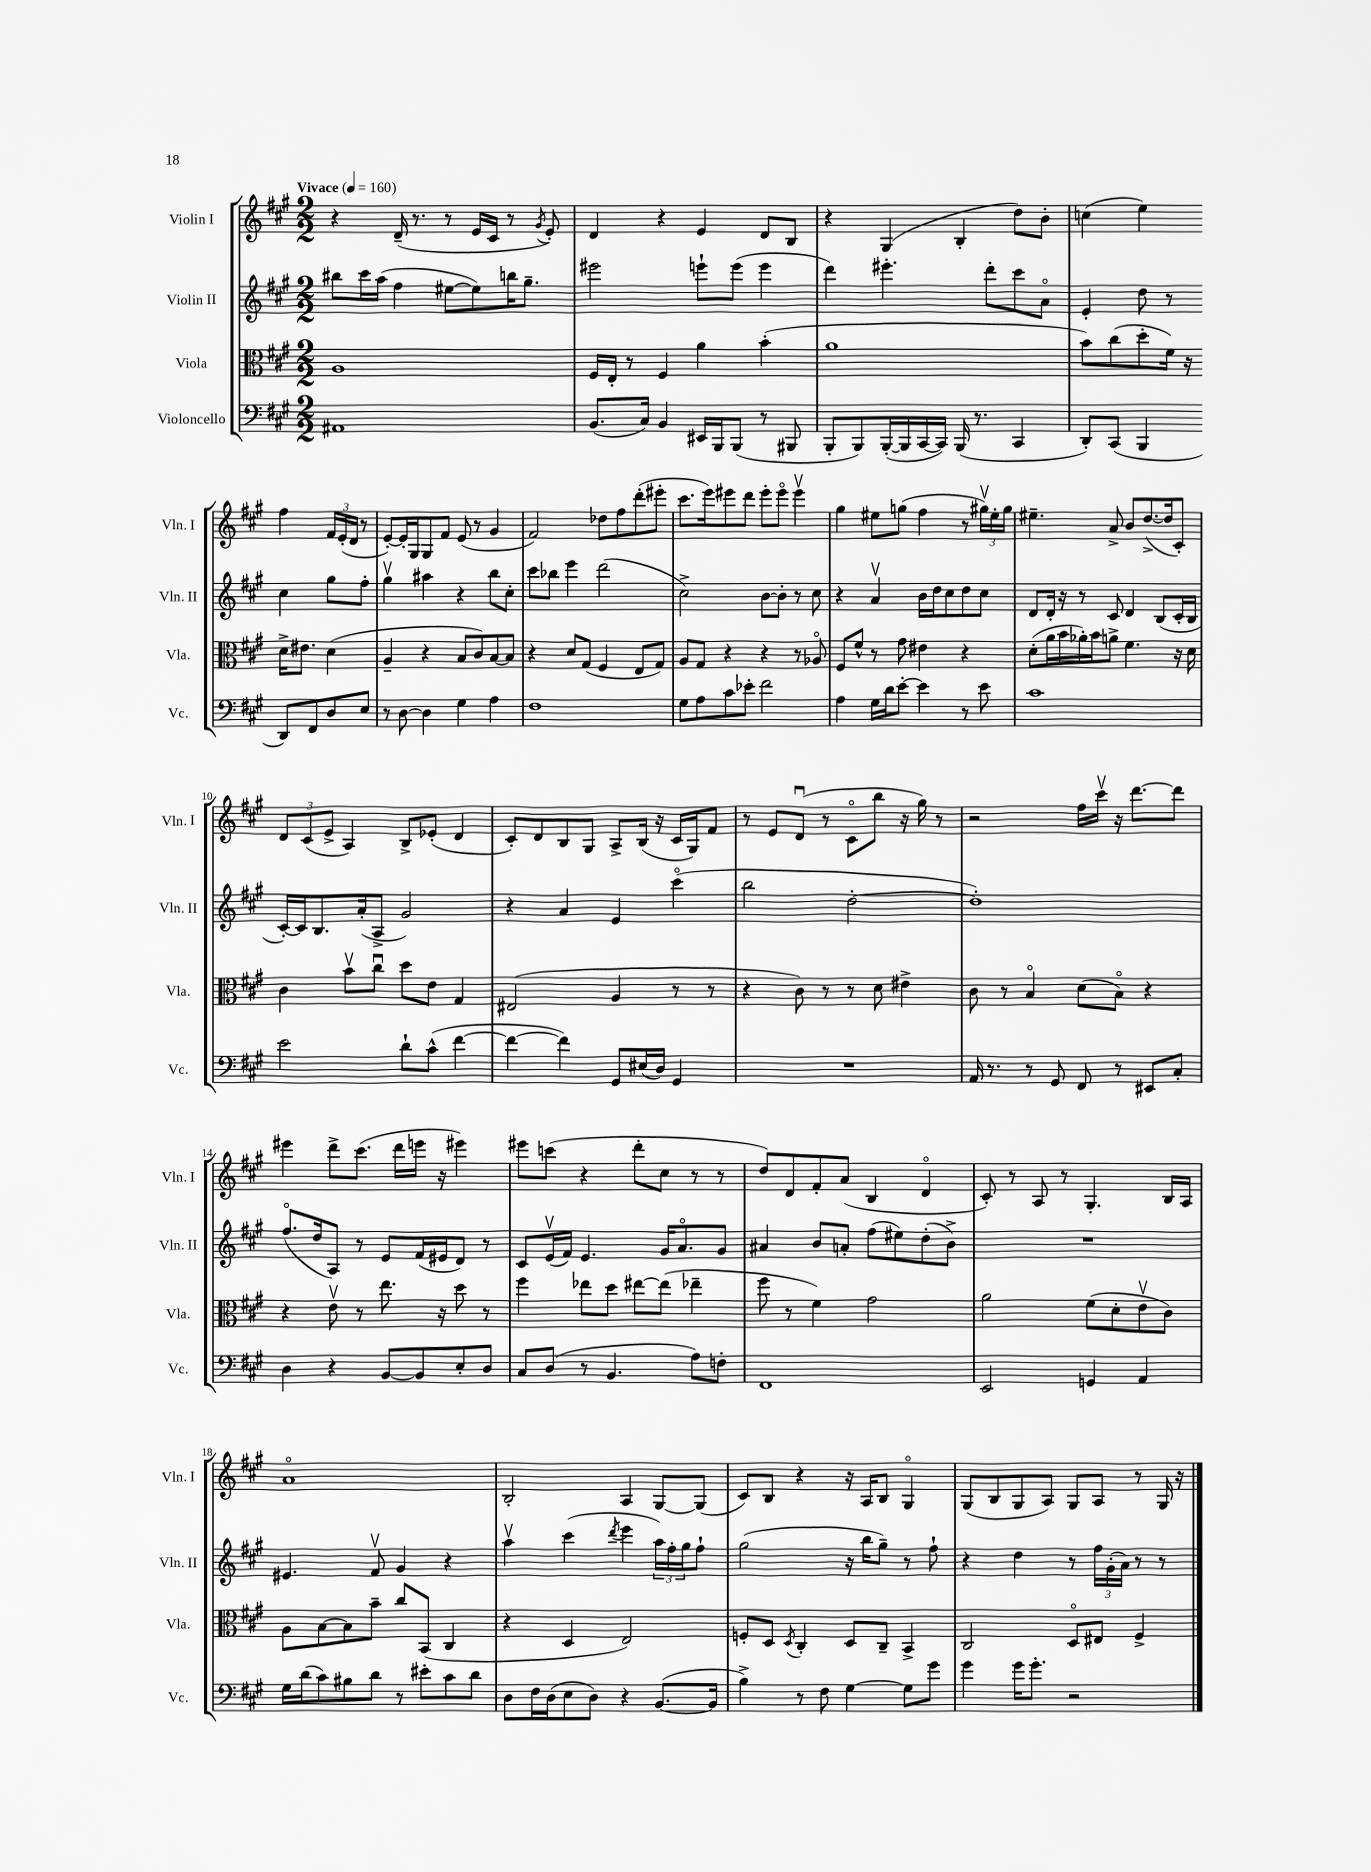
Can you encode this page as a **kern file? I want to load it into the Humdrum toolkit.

**kern	**kern	**kern	**kern
*part4	*part3	*part2	*part1
*staff4	*staff3	*staff2	*staff1
*I"Violoncello	*I"Viola	*I"Violin II	*I"Violin I
*I'Vc.	*I'Vla.	*I'Vln. II	*I'Vln. I
*clefF4	*clefC3	*clefG2	*clefG2
*k[f#c#g#]	*k[f#c#g#]	*k[f#c#g#]	*k[f#c#g#]
*M2/2	*M2/2	*M2/2	*M2/2
*MM160	*MM160	*MM160	*MM160
=1	=1	=1	=1
!	!	!	!LO:TX:a:B:t=Vivace
1AA#X	1A	8bb#X\L	4r
.	.	16ccc#\L	.
.	.	(16aa\JJ	.
.	.	4ff#\	(16d~/
.	.	.	8.r
.	.	[8ee#X\L	8r
.	.	8ee#\])	16e/LL
.	.	.	16c#/JJ
.	.	16bbn\K	8r
.	.	8.gg#~\J	.
.	.	.	8qg#/
.	.	.	8e'/)
=2	=2	=2	=2
(8.BB/L	16F#/LL	2eee#X\	4d/
.	16E'/JJ	.	.
.	8r	.	.
16C#/Jk)	.	.	.
4BB/	4F#/	.	4r
16EE#X/LL	4a\	8eeen`\L	4e/
16BBB/J	.	.	.
(8BBB/J	.	(8eee\J	.
8r	(4b'\	4eee\	8d/L
8BBB#X/	.	.	8B/J
=3	=3	=3	=3
8BBB'/L	1a	4ddd\)	4r
8BBB/)	.	.	.
([16BBB'/L	.	4.eee#X'\	(4G#/
16BBB/]	.	.	.
[16CC#/	.	.	.
16CC#/JJ])	.	.	.
(16BBB/	.	.	4B'/
8.r	.	.	.
.	.	8ddd'\L	.
4CC#/	.	8ccc#\	8dd\L)
.	.	8a\J	8b'\J
=4	=4	=4	=4
8DD'/L)	8b\L)	4e'/	(4ccn\
(8CC#/J	(8cc#\	.	.
4BBB/	8dd'\	8dd\	4ee\)
.	16f#\Jk)	8r	.
.	16r	.	.
8DD/L)	16d^\KL	4cc#\	4ff#\
.	8.e#X\J	.	.
8FF#/	.	.	.
8D/	(4d\	8gg#\L	24f#/LL
.	.	.	(24e'/
.	.	.	24d/JJ
8E/J	.	8ff#'\J	8r
!!LO:LB:g=z
=5	=5	=5	=5
8r	4A~/	4gg#v\	[8e'/L)
[8D\	.	.	16e'/L]
.	.	.	16G#/J
4D\]	4r	4aa#X\	8G#/
.	.	.	8f#/J
4G#\	8B/L	4r	(8e/
.	8c#/)	.	8r
4A\	[8B/	8bb\L	4g#/
.	8B/J]	8cc#'\J	.
=6	=6	=6	=6
1F#	4r	8ccc#\L	2f#/)
.	.	8bb-X\J	.
.	8d/L	4eee\	.
.	(8G#/J	.	.
.	4F#/	(2ddd\	8dd-X\L
.	.	.	8ff#\
.	8E/L	.	(8ddd'\
.	8G#/J)	.	8eee#X'\J
=7	=7	=7	=7
8G#\L	8A/L	2cc#^\)	8.ccc#\L
8A\	8G#/J	.	.
.	.	.	16eee\k)
8c#\	4r	.	8eee#X\
8e-X'\J	.	.	8ddd\J
2f#\	4r	[8b\L	8eee#'\L
.	.	8b'\J]	8eee#\J
.	8r	8r	4eee#v\
.	8A-X/	8cc#\	.
=8	=8	=8	=8
4A\	8F#/L	4r	4gg#\
.	8f#^^/J	.	.
16G#\LL	8r	4av/	8ee#X\L
16d\J	.	.	.
[8e'\J	8g#\	.	(8ggn\J
4e\]	4e#X\	16b\LL	4ff#\
.	.	16dd\J	.
.	.	8cc#\	.
8r	4r	8dd\	8r
8e\	.	8cc#\J	24gg#Xv\LL)
.	.	.	24ee#'\
.	.	.	24gg#\JJ
=9	=9	=9	=9
1c#	(8d'\L	8d/L	4.ee#X~\
.	16a\L	16d'/Jk	.
.	16b\	16r	.
.	16a-X'\)	8r	.
.	16b\J	.	.
.	8an^\J	8c#/	8a^/
.	4.f#\	4d/	8b/L
.	.	.	([8.dd^/
.	.	(8B/L	.
.	.	.	16dd/k]
.	16r	16c#'/L	8c#'/J)
.	16d\	16B/JJ	.
!!LO:LB:g=z
=10	=10	=10	=10
2e\	4c#\	[16c#'/LL)	12d/L
.	.	16c#/J]	.
.	.	.	(12c#/
.	.	8.B/	.
.	.	.	12e^/J
.	8bv\L	.	4A/)
.	.	(16a'/k	.
.	8cc#u\J	8A^/J	.
8d`\L	8dd\L	2g#/)	8B^/L
(8c#^^\J	8e\J	.	(8e-X'/J
[4f#\	4G#/	.	4d/
=11	=11	=11	=11
4f#\_	(2E#X/	4r	8c#'/L)
.	.	.	8d/
4f#\])	.	4a/	8B/
.	.	.	8G#/J
8GG#/L	4A/	4e/	8A^/L
(16E#X/L	.	.	(16B/Jk
16D/JJ)	.	.	16r
4GG#/	8r	(4ccc#\	16c#/LL
.	.	.	16G#/J)
.	8r	.	8f#/J
=12	=12	=12	=12
1r	4r	2bb\	8r
.	.	.	8e/L
.	8c#\)	.	(8du/J
.	8r	.	8r
.	8r	[2dd'\	8c#\L
.	8d\	.	8bb\J
.	4e#X^\	.	16r
.	.	.	16gg#\)
.	.	.	8r
=13	=13	=13	=13
16AA/	8c#\	1dd'])	2r
8.r	.	.	.
.	8r	.	.
8r	4B/	.	.
8GG#/	.	.	.
8FF#/	(8d\L	.	16ff#\LL
.	.	.	16ccc#v\JJ
8r	8B\J)	.	16r
.	.	.	[8.ddd\L
8EE#X/L	4r	.	.
8C#'/J	.	.	8ddd\J]
!!LO:LB:g=z
=14	=14	=14	=14
4D\	4r	(8.ff#/L	4eee#X\
.	.	16dd/k	.
4r	8ev\	8A/J)	8ddd^\L
.	8r	8r	(8.ccc#\J
[8BB/L	8.ee\	8e/L	.
.	.	.	16ddd\LL
8BB/]	.	(16f#/L	16eeen\JJ
.	16r	16e#X/J	16r
8E'/	8dd\	8d/J)	4eee#X\)
8D/J	8r	8r	.
=15	=15	=15	=15
8C#/L	4ff#\	8c#/L	8eee#X\L
(8D/J	.	(16ev/L	(8cccn\J
.	.	16f#/JJ)	.
8r	8ee-X\L	4.e/	4r
4.BB/	8dd\J	.	.
.	[8ee#X\L	.	8ddd'\L
.	(8ee#\J]	16g#/KL	8cc#\J
.	.	8.a/	.
8A\L)	4ee-X~\	.	8r
8Fn'\J	.	8g#/J	8r
=16	=16	=16	=16
1FF#	8ff#\	4a#X/	8dd/L)
.	8r	.	8d/
.	4f#\)	8b/L	8f#'/
.	.	8an'/J	(8a/J
.	2g#\	(8ff#\L	4B/
.	.	8ee#X\)	.
.	.	(8dd'\	4d/
.	.	8b^\J)	.
=17	=17	=17	=17
2EE/	2a\	1r	8c#'/)
.	.	.	8r
.	.	.	8A/
.	.	.	8r
4GGn/	(8f#\L	.	4.G#'/
.	8d'\	.	.
4AA/	8ev\	.	.
.	8c#\J)	.	16B/LL
.	.	.	16A/JJ
!!LO:LB:g=z
=18	=18	=18	=18
16G#\LL	8A\L	4.e#X/	1a
(16d\J	.	.	.
8c#\)	[8B\	.	.
8B#X\	8B\]	.	.
8d\J	8b~\J	8f#v/	.
8r	8cc#/L	4g#/	.
8e#X'\L	(8BB/J	.	.
8c#\	4C#/	4r	.
8d\J	.	.	.
=19	=19	=19	=19
8D\L	4r	4aav\	2B'/
16F#\L	.	.	.
(16D\J	.	.	.
8E\	4D/	(4ccc#\	.
8D\J)	.	.	.
.	.	8qddd/	.
4r	2E/)	4eee\	4A/
([8.BB/L	.	24aa\LL)	[8G#/L
.	.	24ff#'\	.
.	.	24gg#\J	.
.	.	8ff#`\J	(8G#/J]
16BB/Jk]	.	.	.
=20	=20	=20	=20
4B^\)	8Fn'/L	(2gg#\	8c#/L)
.	8D/J	.	8B/J
.	8qD/	.	.
8r	4C#'/	.	4r
8F#\	.	.	.
[4G#\	8D/L	16r	16r
.	.	16bb\KL	16A/KL
.	8C#~/J	8gg#~\J)	8B/J
8G#\L]	4BB^/	8r	4G#/
8g#\J	.	8ff#`\	.
=21	=21	=21	=21
4g#\	2C#/	4r	(8G#/L
.	.	.	8B/
16g#\KL	.	4dd\	8G#/
8.g#'\J	.	.	.
.	.	.	8A/J)
2r	8D/L	8r	8G#/L
.	8E#X/J	24ff#\LL	8A/J
.	.	(24g#'\	.
.	.	24a\JJ)	.
.	4F#^/	8r	8r
.	.	8r	16G#/
.	.	.	16r
==	==	==	==
*-	*-	*-	*-
